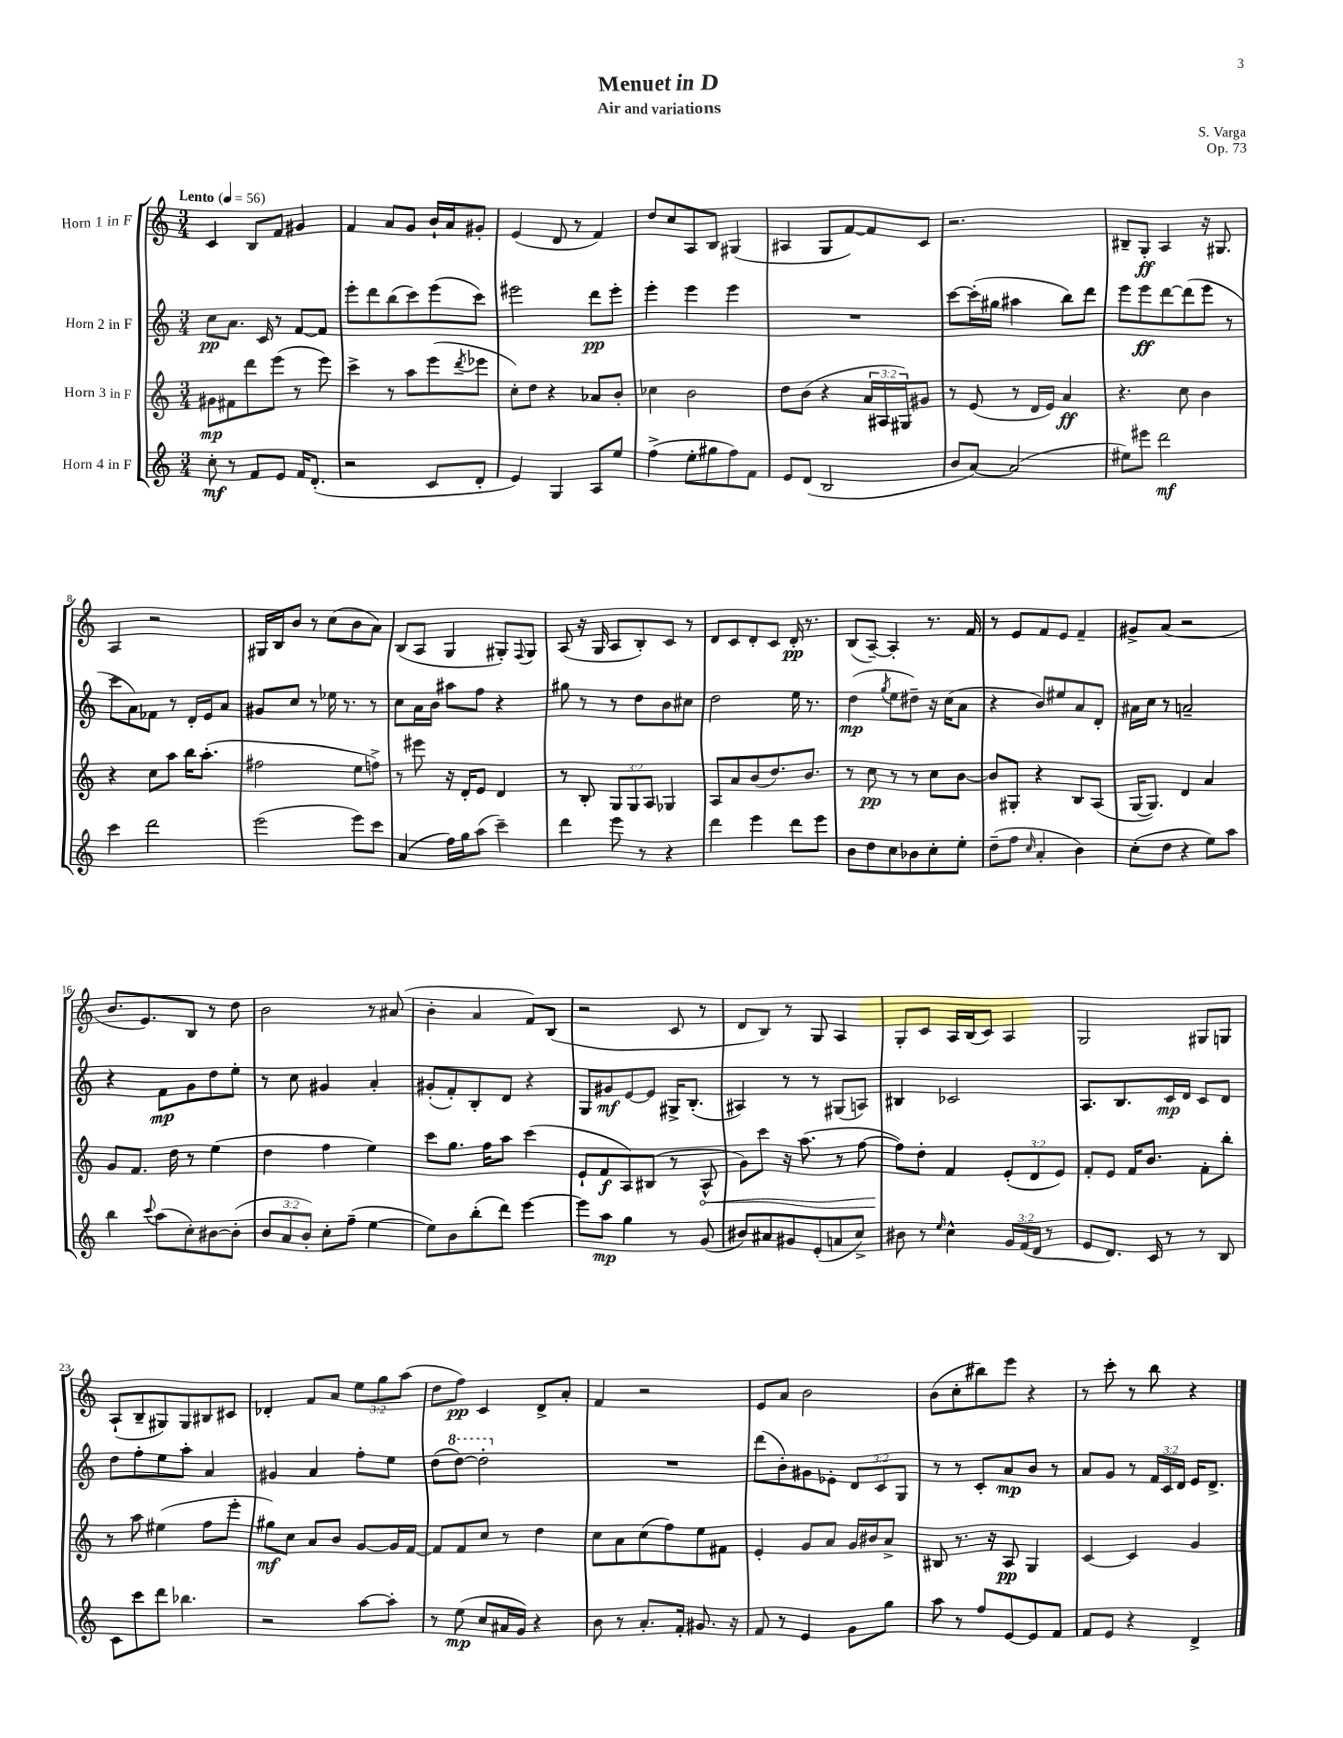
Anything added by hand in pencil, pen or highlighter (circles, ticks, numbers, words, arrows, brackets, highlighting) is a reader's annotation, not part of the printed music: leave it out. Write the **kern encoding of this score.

**kern	**dynam	**kern	**dynam	**kern	**dynam	**kern	**dynam
*part4	*part4	*part3	*part3	*part2	*part2	*part1	*part1
*staff4	*staff4	*staff3	*staff3	*staff2	*staff2	*staff1	*staff1
*I"Horn 4 in F	*	*I"Horn 3 in F	*	*I"Horn 2 in F	*	*I"Horn 1 in F	*
*clefG2	*	*clefG2	*	*clefG2	*	*clefG2	*
*k[]	*	*k[]	*	*k[]	*	*k[]	*
*M3/4	*	*M3/4	*	*M3/4	*	*M3/4	*
*MM56	*	*MM56	*	*MM56	*	*MM56	*
=1	=1	=1	=1	=1	=1	=1	=1
!	!	!	!	!	!	!LO:TX:a:B:t=Lento	!
8cc'\	mf	8g#X\L	mp	8cc\L	pp	4c/	.
8r	.	8f#X\	.	8.a\J	.	.	.
8f/L	.	8ddd\	.	.	.	8B/L	.
.	.	.	.	16c/	.	.	.
8e/J	.	(8eee\J	.	8r	.	8f/J	.
16f/KL	.	8r	.	[8f/L	.	4g#X/	.
(8.d'/J	.	.	.	.	.	.	.
.	.	8eee\)	.	8f/J]	.	.	.
=2	=2	=2	=2	=2	=2	=2	=2
2r	.	4ccc^\	.	8eee'\L	.	4f/	.
.	.	.	.	8ddd\	.	.	.
.	.	8r	.	(8bb\	.	8a/L	.
.	.	8aa\L	.	8ccc\)	.	8g/J	.
8c/L	.	(8eee\	.	(8eee\	.	16b`/LL	.
.	.	.	.	.	.	16a/J	.
.	.	8qddd/	.	.	.	.	.
8d'/J	.	8eee-X\J	.	8ccc\J)	.	8g#X'/J	.
=3	=3	=3	=3	=3	=3	=3	=3
4e/)	.	8cc'\L)	.	2eee#X\	.	(4e/	.
.	.	8dd\J	.	.	.	.	.
4G/	.	4r	.	.	.	8d/	.
.	.	.	.	.	.	8r	.
8A/L	.	8a-X/L	.	8ddd\L	pp	4f/)	.
8ee/J	.	8b'/J	.	8eee#'\J	.	.	.
=4	=4	=4	=4	=4	=4	=4	=4
(4ff^\	.	4cc-X\	.	4eee'\	.	8dd/L	.
.	.	.	.	.	.	8cc/	.
8ee'\L	.	2b\	.	4eee\	.	8A/	.
8gg#X\	.	.	.	.	.	8B/J	.
8ff\)	.	.	.	4eee\	.	(4G#X/	.
8f\J	.	.	.	.	.	.	.
=5	=5	=5	=5	=5	=5	=5	=5
8e/L	.	8dd\L	.	2.r	.	4A#X/	.
(8d/J	.	(8b\J	.	.	.	.	.
2B/	.	4r	.	.	.	8G/L	.
.	.	.	.	.	.	[8f/)	.
.	.	24a/LL	.	.	.	8f/]	.
.	.	24A#X/	.	.	.	.	.
.	.	24G#X/J)	.	.	.	.	.
.	.	8g#X/J	.	.	.	8c/J	.
=6	=6	=6	=6	=6	=6	=6	=6
8b/L	.	8r	.	[8ccc\L	.	2.r	.
[8a/J)	.	(8e/	.	(16ccc'\L]	.	.	.
.	.	.	.	16gg#X\JJ	.	.	.
(2a/]	.	8r	.	4aa#X\	.	.	.
.	.	16d/LL	.	.	.	.	.
.	.	16e/JJ)	.	.	.	.	.
.	.	4a/	ff	8bb\L)	.	.	.
.	.	.	.	8ddd\J	.	.	.
=7	=7	=7	=7	=7	=7	=7	=7
8ee#X\L)	.	4.r	.	8eee\L	.	8B#X~/L	.
8eee#X\J	.	.	.	8eee\	ff	8G'/J	ff
2ddd\	mf	.	.	[8ddd\	.	4A/	.
.	.	8cc\	.	(8ddd\]	.	.	.
.	.	4b\	.	8eee\J	.	16r	.
.	.	.	.	.	.	8.G#X/	.
.	.	.	.	8r	.	.	.
!!LO:LB:g=z
=8	=8	=8	=8	=8	=8	=8	=8
4ccc\	.	4r	.	8ccc\L	.	4A/	.
.	.	.	.	8a\)	.	.	.
2ddd\	.	8cc\L	.	8f-X\J	.	2r	.
.	.	8aa\J	.	8r	.	.	.
.	.	16bb\KL	.	16d'/LL	.	.	.
.	.	(8.aa'\J	.	16e/J	.	.	.
.	.	.	.	8a/J	.	.	.
=9	=9	=9	=9	=9	=9	=9	=9
(2eee\	.	2ff#X\	.	8g#X/L	.	16G#X/LL	.
.	.	.	.	.	.	16B/J	.
.	.	.	.	8cc/J	.	8b/J	.
.	.	.	.	8r	.	8r	.
.	.	.	.	16ee-X\	.	(8cc\L	.
.	.	.	.	8.r	.	.	.
8eee\L)	.	8ee\L	.	.	.	8b\	.
8ccc\J	.	8ffn^\J)	.	8r	.	8a\J)	.
=10	=10	=10	=10	=10	=10	=10	=10
(4a/	.	8r	.	8cc\L	.	(8B/L	.
.	.	8eee#X\	.	16a\L	.	8A/J	.
.	.	.	.	16b\JJ	.	.	.
16ff\LL)	.	16r	.	8aa#X\L	.	4G/	.
16gg\J	.	16d'/KL	.	.	.	.	.
(8aa\J	.	8e/J	.	8ff\J	.	.	.
4ccc~\)	.	4d/	.	4r	.	8G#X'/L)	.
.	.	.	.	.	.	8qqF/	.
.	.	.	.	.	.	8G#/J	.
=11	=11	=11	=11	=11	=11	=11	=11
4ddd\	.	8r	.	8gg#X\	.	(8A/	.
.	.	8B'/	.	8r	.	16r	.
.	.	.	.	.	.	16G/	.
8eee\	.	12G/L	.	8r	.	8A/L	.
.	.	12G/	.	.	.	.	.
8r	.	.	.	8dd\L	.	8B'/)	.
.	.	12A/J	.	.	.	.	.
4r	.	4G-X/	.	8b\	.	8c/J	.
.	.	.	.	8cc#X\J	.	8r	.
=12	=12	=12	=12	=12	=12	=12	=12
4ddd\	.	8A/L	.	2dd\	.	8d/L	.
.	.	8a/	.	.	.	8c/	.
4eee\	.	(8b/	.	.	.	8d'/	.
.	.	8.dd/)	.	.	.	8c/J	.
8ddd\L	.	.	.	16ee\	.	16d'/	pp
.	.	8.b/J	.	8.r	.	8.r	.
8eee\J	.	.	.	.	.	.	.
=13	=13	=13	=13	=13	=13	=13	=13
8b\L	.	8r	.	(4dd\	mp	(8B/L	.
8dd\	.	8cc\	pp	.	.	[8A~/J)	.
.	.	.	.	8qgg/	.	.	.
8cc\	.	8r	.	8ee\L	.	4A'/]	.
8b-X\	.	8r	.	8dd#X~\J)	.	.	.
8cc'\	.	8cc\L	.	16r	.	8.r	.
.	.	.	.	(16cc\KL	.	.	.
8ee'\J	.	[8b\J	.	8a\J	.	.	.
.	.	.	.	.	.	16f/	.
=14	=14	=14	=14	=14	=14	=14	=14
(8dd~\L	.	8b/L]	.	4r	.	8r	.
8ff\J	.	8G#X'/J	.	.	.	8e/L	.
16qqcc/	.	.	.	.	.	.	.
4a'/	.	4r	.	8b/L)	.	8f/	.
.	.	.	.	8ee#X/	.	8e/J	.
4b\)	.	8B/L	.	8a/	.	4f~/	.
.	.	(8A/J	.	8d'/J	.	.	.
=15	=15	=15	=15	=15	=15	=15	=15
(8cc'\L	.	[16G/KL	.	16a#X\LL	.	8g#X^/L	.
.	.	8.G/J])	.	16cc\JJ	.	.	.
8dd\J	.	.	.	8r	.	(8a/J	.
4r	.	4d/	.	2an~/	.	2r	.
8ee\L)	.	4a/	.	.	.	.	.
8aa\J	.	.	.	.	.	.	.
!!LO:LB:g=z
=16	=16	=16	=16	=16	=16	=16	=16
4bb\	.	8g/L	.	4r	.	8.b/L	.
.	.	8.f/J	.	.	.	.	.
.	.	.	.	.	.	8.e/)	.
8qqccc/	.	.	.	.	.	.	.
(8aa\L	.	.	.	8f\L	mp	.	.
.	.	16dd\	.	.	.	.	.
8cc'\)	.	8r	.	8g\	.	8B/J	.
[8b#X\	.	(4ee\	.	8dd\	.	8r	.
(8b#'\J]	.	.	.	8ee'\J	.	8dd\	.
=17	=17	=17	=17	=17	=17	=17	=17
12b/L	.	4dd\	.	8r	.	2b\	.
12a/	.	.	.	.	.	.	.
.	.	.	.	8cc\	.	.	.
12b'/J)	.	.	.	.	.	.	.
8cc'\L	.	4ff\	.	4g#X/	.	.	.
(8ff~\J	.	.	.	.	.	.	.
[4ee\	.	4ee\)	.	4a'/	.	8r	.
.	.	.	.	.	.	(8a#X/	.
=18	=18	=18	=18	=18	=18	=18	=18
8ee\L])	.	8ccc\L	.	(8g#X'/L	.	4b'\	.
8b\	.	8.gg\J	.	8f'/)	.	.	.
(8bb'\	.	.	.	8B'/	.	4a/	.
.	.	16ff\KL	.	.	.	.	.
8ddd\J)	.	8aa\J	.	8d/J	.	.	.
[4eee\	.	(4ccc\	.	4r	.	8f/L)	.
.	.	.	.	.	.	(8B/J	.
=19	=19	=19	=19	=19	=19	=19	=19
8eee\L]	.	8e`/L	.	8G/L	.	2r	.
8aa\J	mp	8f/	f	8g#X/	mf	.	.
4gg\	.	8A/)	.	[8e/	.	.	.
.	.	(8B#X/J	.	8e/J]	.	.	.
8r	.	8r	.	16G#X^/KL	.	8c/	.
.	.	.	.	(8.B'/J	.	.	.
!	!	!	!LO:HP:b	!	!	!	!
(8g/	.	8A^^/	<	.	.	8r	.
=20	=20	=20	=20	=20	=20	=20	=20
8b#X/L)	.	8g\L)	.	4A#X/)	.	8d/L	.
8a#X/	.	8ccc\J	.	.	.	8B/J)	.
8g#X/	.	16r	.	8r	.	8r	.
.	.	(8.aa\	.	.	.	.	.
(8e'/	.	.	.	8r	.	8G/	.
8an/	.	8r	.	(8G#X/L	.	4A/	.
8cc^/J)	.	[8ff\	.	8An/J)	.	.	.
=21	=21	=21	=21	=21	=21	=21	=21
8b#X\	.	8ff\L])	.	4B#X/	.	8G'/L	.
8r	.	8dd'\J	[	.	.	8c/J	.
16qqee/	.	.	.	.	.	.	.
4cc^^\	.	4f/	.	2c-X/	.	16A/LL	.
.	.	.	.	.	.	(16B/J	.
.	.	.	.	.	.	8c/J)	.
24g/LL	.	(12e'/L	.	.	.	4A/	.
(24f/	.	.	.	.	.	.	.
24d/JJ	.	12d/	.	.	.	.	.
8r	.	.	.	.	.	.	.
.	.	12e/J)	.	.	.	.	.
=22	=22	=22	=22	=22	=22	=22	=22
8e/L	.	8f'/L	.	8.A/L	.	2G/	.
8.d/J)	.	8e/J	.	.	.	.	.
.	.	.	.	8.B/	.	.	.
.	.	16f/KL	.	.	.	.	.
16c/	.	8.b/J	.	.	.	.	.
8r	.	.	.	16c/L	mp	.	.
.	.	.	.	16d/JJ	.	.	.
8r	.	8f'\L	.	8c/L	.	8G#X/L	.
8B/	.	8bb'\J	.	8d/J	.	8Gn/J	.
!!LO:LB:g=z
=23	=23	=23	=23	=23	=23	=23	=23
8c\L	.	8r	.	8dd\L	.	(8A`/L	.
8ccc\	.	8aa\	.	8ff'\	.	8B~/	.
8ddd\J	.	(4ee#X\	.	8ee\	.	8G#X/)	.
4.bb-X\	.	.	.	8aa'\J	.	8G#/	.
.	.	8ff\L	.	4a/	.	8B#X/	.
.	.	8eee'\J	.	.	.	8c#X/J	.
=24	=24	=24	=24	=24	=24	=24	=24
2r	.	8gg#X\L)	mf	4g#X/	.	4d-X'/	.
.	.	8cc\J	.	.	.	.	.
.	.	8a/L	.	4a/	.	8f/L	.
.	.	8b/J	.	.	.	8a/J	.
[8aa\L	.	[8g/L	.	8ff'\L	.	12ee\L	.
.	.	.	.	.	.	12gg\	.
8aa'\J]	.	16g/L]	.	8ee\J	.	.	.
.	.	.	.	.	.	(12aa\J	.
.	.	[16f/JJ	.	.	.	.	.
=25	=25	=25	=25	=25	=25	=25	=25
8r	.	8f/L]	.	(8dd\L	.	8dd\L	.
*	*	*	*	*8va	*	*	*
(8ee\	mp	8f/	.	[8ddd\J)	.	8ff\J)	pp
8cc/L	.	8cc/J	.	2ddd'\]	.	4c/	.
16a#X/L	.	8r	.	.	.	.	.
16g/JJ)	.	.	.	.	.	.	.
4r	.	4dd\	.	.	.	8d^/L	.
.	.	.	.	.	.	8a'/J	.
=26	=26	=26	=26	=26	=26	=26	=26
*	*	*	*	*X8va	*	*	*
8b\	.	8cc\L	.	2.r	.	4f/	.
8r	.	8a\	.	.	.	.	.
8.a'/L	.	(8cc\	.	.	.	2r	.
.	.	8ff\)	.	.	.	.	.
16f'/Jk	.	.	.	.	.	.	.
8.g#X/	.	8ee\	.	.	.	.	.
.	.	8f#X\J	.	.	.	.	.
16r	.	.	.	.	.	.	.
=27	=27	=27	=27	=27	=27	=27	=27
8f/	.	4e'/	.	(8ddd\L	.	8e/L	.
8r	.	.	.	8b'\)	.	8a/J	.
4e/	.	8g/L	.	8g#X\	.	2b\	.
.	.	8a/J	.	8e-X'\J	.	.	.
8g\L	.	16g/LL	.	12d/L	.	.	.
.	.	16b#X/J	.	.	.	.	.
.	.	.	.	12c/	.	.	.
8gg\J	.	8a^/J	.	.	.	.	.
.	.	.	.	12G/J	.	.	.
=28	=28	=28	=28	=28	=28	=28	=28
8aa\	.	8B#X/	.	8r	.	(8b\L	.
8r	.	8.r	.	8r	.	8cc'\	.
8ff/L	.	.	.	8c'/L	.	8bb#X\)	.
.	.	16r	.	.	.	.	.
[8e/	.	8A/	pp	8a/	mp	8eee\J	.
8e/]	.	4G/	.	8b/J	.	4r	.
8f/J	.	.	.	8r	.	.	.
=29	=29	=29	=29	=29	=29	=29	=29
8f/L	.	[4c/	.	8a/L	.	8r	.
8e/J	.	.	.	8g/J	.	8ccc'\	.
4r	.	4c/]	.	8r	.	8r	.
.	.	.	.	24f/LL	.	8bb\	.
.	.	.	.	24c/	.	.	.
.	.	.	.	24d/JJ	.	.	.
4d^/	.	4g/	.	16e/KL	.	4r	.
.	.	.	.	8.d^/J	.	.	.
==	==	==	==	==	==	==	==
*-	*-	*-	*-	*-	*-	*-	*-
